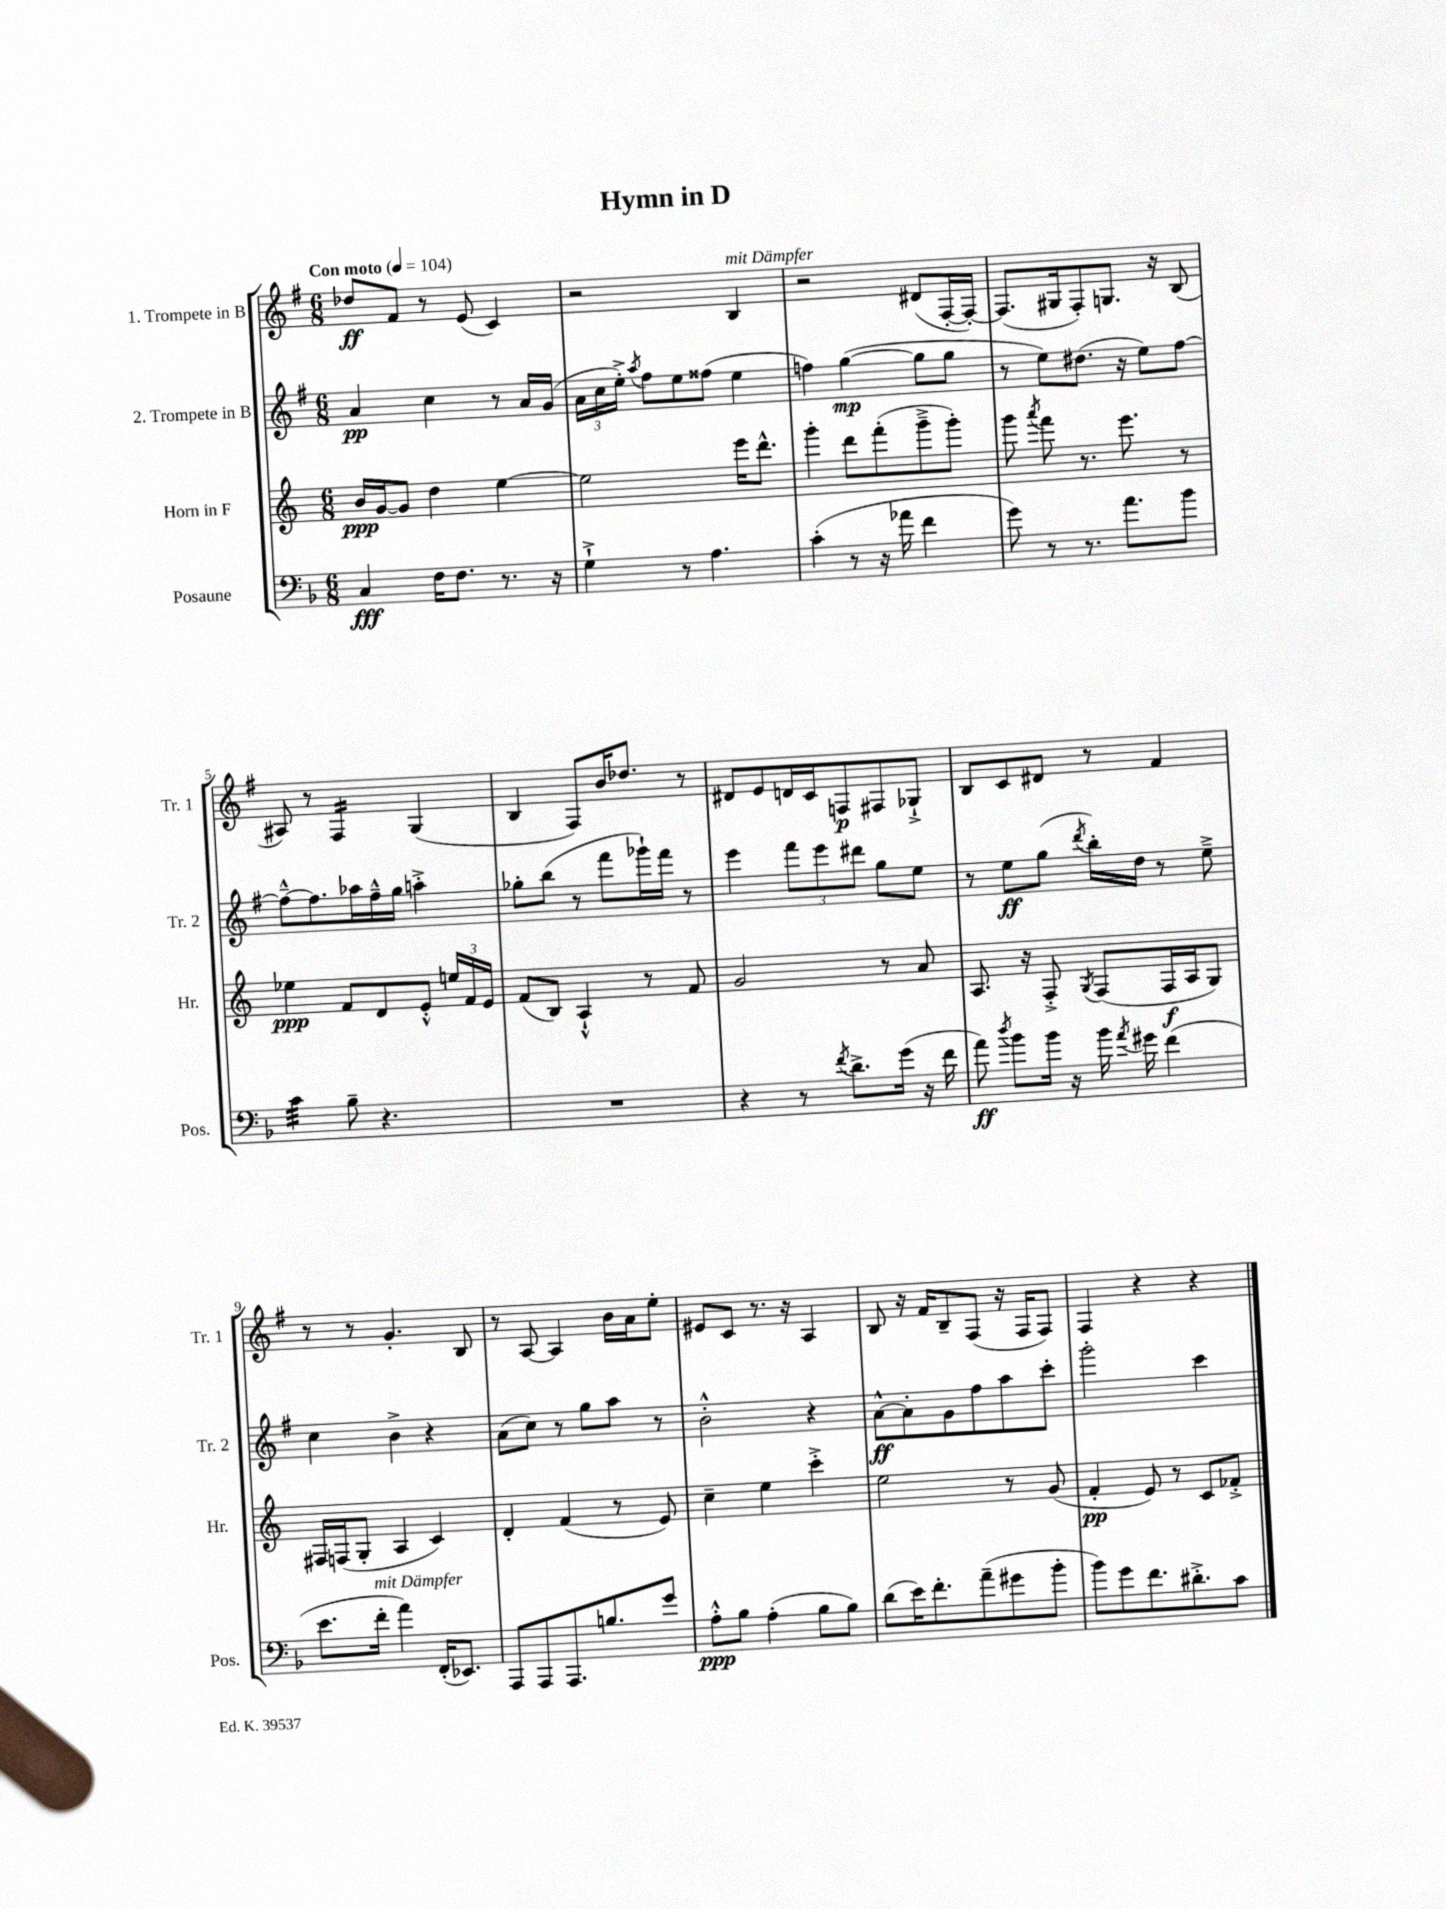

**kern	**dynam	**kern	**dynam	**kern	**dynam	**kern	**dynam
*part4	*part4	*part3	*part3	*part2	*part2	*part1	*part1
*staff4	*staff4	*staff3	*staff3	*staff2	*staff2	*staff1	*staff1
*I"Posaune	*	*I"Horn in F	*	*I"2. Trompete in B	*	*I"1. Trompete in B	*
*I'Pos.	*	*I'Hr.	*	*I'Tr. 2	*	*I'Tr. 1	*
*clefF4	*	*clefG2	*	*clefG2	*	*clefG2	*
*k[b-]	*	*k[]	*	*k[f#]	*	*k[f#]	*
*M6/8	*	*M6/8	*	*M6/8	*	*M6/8	*
*MM104	*	*MM104	*	*MM104	*	*MM104	*
=1	=1	=1	=1	=1	=1	=1	=1
!	!	!	!	!	!	!LO:TX:a:B:t=Con moto	!
4C/	fff	16b/LL	ppp	4a/	pp	8dd-X/L	ff
.	.	[16g/J	.	.	.	.	.
.	.	8g/J]	.	.	.	8f#/J	.
16F\KL	.	4dd\	.	4cc\	.	8r	.
8.F\J	.	.	.	.	.	.	.
.	.	.	.	.	.	(8e/	.
8.r	.	[4ee\	.	8r	.	4c/)	.
.	.	.	.	16a/LL	.	.	.
16r	.	.	.	(16g/JJ	.	.	.
=2	=2	=2	=2	=2	=2	=2	=2
4G`^\	.	2ee\]	.	24a\LL	.	2r	.
.	.	.	.	24cc\	.	.	.
.	.	.	.	24ee'^\JJ)	.	.	.
.	.	.	.	8qaa/	.	.	.
.	.	.	.	8ff#\L	.	.	.
8r	.	.	.	8ee\	.	.	.
4.A\	.	.	.	(8ff##X\J	.	.	.
!	!	!	!	!	!	!LO:TX:a:i:t=mit Dämpfer	!
.	.	16eee\KL	.	4ee\	.	4B/	.
.	.	8.ddd^^\J	.	.	.	.	.
=3	=3	=3	=3	=3	=3	=3	=3
(4c'\	.	4ggg'\	.	4ffn\)	.	2r	.
8r	.	8ddd\L	.	([4gg\	mp	.	.
16r	.	(8fff'\	.	.	.	.	.
16a-X\	.	.	.	.	.	.	.
4f\	.	8ggg~^\	.	8gg\L]	.	(8d#X/L	.
.	.	8ggg'\J)	.	8gg\J	.	[16F#'/L	.
.	.	.	.	.	.	16F#'/JJ_)	.
=4	=4	=4	=4	=4	=4	=4	=4
8g\)	.	8ggg\	.	8r	.	(8.F#/L]	.
.	.	8qaaa/	.	.	.	.	.
8r	.	8fff\	.	8ee\L)	.	.	.
.	.	.	.	.	.	16G#X/k	.
8.r	.	8.r	.	(8.dd#X\J	.	8F#'/)	.
.	.	.	.	.	.	8.Gn/J	.
8.a\L	.	8.eee\	.	16r	.	.	.
.	.	.	.	8ee\L)	.	.	.
.	.	.	.	.	.	16r	.
8b-\J	.	8r	.	[8ff#\J	.	(8B/	.
!!LO:LB:g=z
=5	=5	=5	=5	=5	=5	=5	=5
*tremolo	*	*	*	*	*	*	*
32c\LLL	.	4ee-X\	ppp	8ff#~^^\L_	.	8A#X/)	.
32c\	.	.	.	.	.	.	.
32c\	.	.	.	.	.	.	.
32c\	.	.	.	.	.	.	.
32c\	.	.	.	8.ff#\]	.	8r	.
32c\	.	.	.	.	.	.	.
32c\	.	.	.	.	.	.	.
32c\JJJ	.	.	.	.	.	.	.
*Xtremolo	*	*	*	*	*	*	*
*	*	*	*	*	*	*tremolo	*
8B-~\	.	8f/L	.	.	.	16F#/LL	.
.	.	.	.	16aa-X\L	.	16F#/	.
4.r	.	8d/	.	16ff#~^^\	.	16F#/	.
.	.	.	.	16gg\JJ	.	16F#/JJ	.
*	*	*	*	*	*	*Xtremolo	*
.	.	8e'^^/J	.	4aan'^\	.	(4G/	.
.	.	24een/LL	.	.	.	.	.
.	.	24f/	.	.	.	.	.
.	.	24e/JJ	.	.	.	.	.
=6	=6	=6	=6	=6	=6	=6	=6
2.r	.	(8f/L	.	8gg-X'\L	.	4B/	.
.	.	8B/J)	.	(8bb\J	.	.	.
.	.	4A`^^/	.	8r	.	8F#/L)	.
.	.	.	.	8fff#\L	.	16b/K	.
.	.	.	.	.	.	8.dd-X/J	.
.	.	8r	.	16ggg-X`\L)	.	.	.
.	.	.	.	16fff#\JJ	.	.	.
.	.	8f/	.	8r	.	8r	.
=7	=7	=7	=7	=7	=7	=7	=7
4r	.	2g/	.	4eee\	.	8d#X/L	.
.	.	.	.	.	.	8e/	.
8r	.	.	.	12fff#\L	.	16dn/L	.
.	.	.	.	.	.	16c/J	.
.	.	.	.	12eee\	.	.	.
8qf/	.	.	.	.	.	.	.
8.d^\L	.	.	.	.	.	8Fn/	p
.	.	.	.	12ddd#X\J	.	.	.
.	.	8r	.	8gg\L	.	8F#X/	.
(16g\Jk	.	.	.	.	.	.	.
16r	.	8a/	.	8ee\J	.	8G-X`^/J	.
16f\	.	.	.	.	.	.	.
=8	=8	=8	=8	=8	=8	=8	=8
8a\)	ff	8.A/	.	8r	.	8B/L	.
8qdd/	.	.	.	.	.	.	.
8b-\L	.	.	.	8ee\L	ff	8c/	.
.	.	16r	.	.	.	.	.
16b-\Jk	.	8F'^/	.	(8gg\J	.	8d#X/J	.
16r	.	.	.	.	.	.	.
.	.	8qG/	.	8qddd/	.	.	.
16b-\	.	(8F/L	.	16bb'\LL)	.	8r	.
8qa/	.	.	.	.	.	.	.
16g#X\	.	.	.	16dd\JJ	.	.	.
(4f\	.	16F/L	f	8r	.	4f#/	.
.	.	16A/J	.	.	.	.	.
.	.	8G/J)	.	8ee~^\	.	.	.
!!LO:LB:g=z
=9	=9	=9	=9	=9	=9	=9	=9
8.e\L	.	16F#X/LL	.	4cc\	.	8r	.
.	.	(16Fn/J	.	.	.	.	.
.	.	8G'/J	.	.	.	8r	.
!LO:TX:a:i:t=mit Dämpfer	!	!	!	!	!	!	!
16f'\Jk	.	.	.	.	.	.	.
4a\)	.	4A/	.	4b^\	.	4.g'/	.
(16FF'/KL	.	4c/)	.	4r	.	.	.
8.EE-X/J)	.	.	.	.	.	.	.
.	.	.	.	.	.	8B/	.
=10	=10	=10	=10	=10	=10	=10	=10
8AAA/L	.	4d'/	.	(8a\L	.	8r	.
8AAA/	.	.	.	8cc\J)	.	[8A/	.
8.AAA/	.	(4f/	.	8r	.	4A/]	.
.	.	.	.	8gg\L	.	.	.
8.Bn/	.	.	.	.	.	.	.
.	.	8r	.	8aa\J	.	16b\LL	.
.	.	.	.	.	.	16a\J	.
8g/J	.	8e/)	.	8r	.	8ee'\J	.
=11	=11	=11	=11	=11	=11	=11	=11
8A'^^\L	ppp	4cc~\	.	2b'^^\	.	8e#X/L	.
8B-\J	.	.	.	.	.	8c/J	.
(4A'\	.	4ee\	.	.	.	8.r	.
.	.	.	.	.	.	16r	.
8B-\L	.	4ccc'^\	.	4r	.	4A/	.
8B-\J)	.	.	.	.	.	.	.
=12	=12	=12	=12	=12	=12	=12	=12
(8d\L	.	2ee\	.	[8a^^\L	ff	8B/	.
16e\K)	.	.	.	8a'\]	.	16r	.
8.f'\	.	.	.	.	.	16f#/KL	.
.	.	.	.	8g\	.	8B~/	.
(8a~\	.	.	.	8ff#\	.	(8F#/J	.
8g#X\	.	8r	.	8aa\	.	16r	.
.	.	.	.	.	.	16F#/KL	.
8b-'\J	.	(8g/	.	8ccc'\J	.	8F#/J)	.
=13	=13	=13	=13	=13	=13	=13	=13
8b-\L)	.	4f'/	pp	2ggg'\	.	4F#/	.
8g\	.	.	.	.	.	.	.
8.f\	.	8e/)	.	.	.	4r	.
.	.	8r	.	.	.	.	.
8.d#X'^\	.	.	.	.	.	.	.
.	.	8c/L	.	4ccc\	.	4r	.
8c\J	.	8f-X'^/J	.	.	.	.	.
==	==	==	==	==	==	==	==
*-	*-	*-	*-	*-	*-	*-	*-
